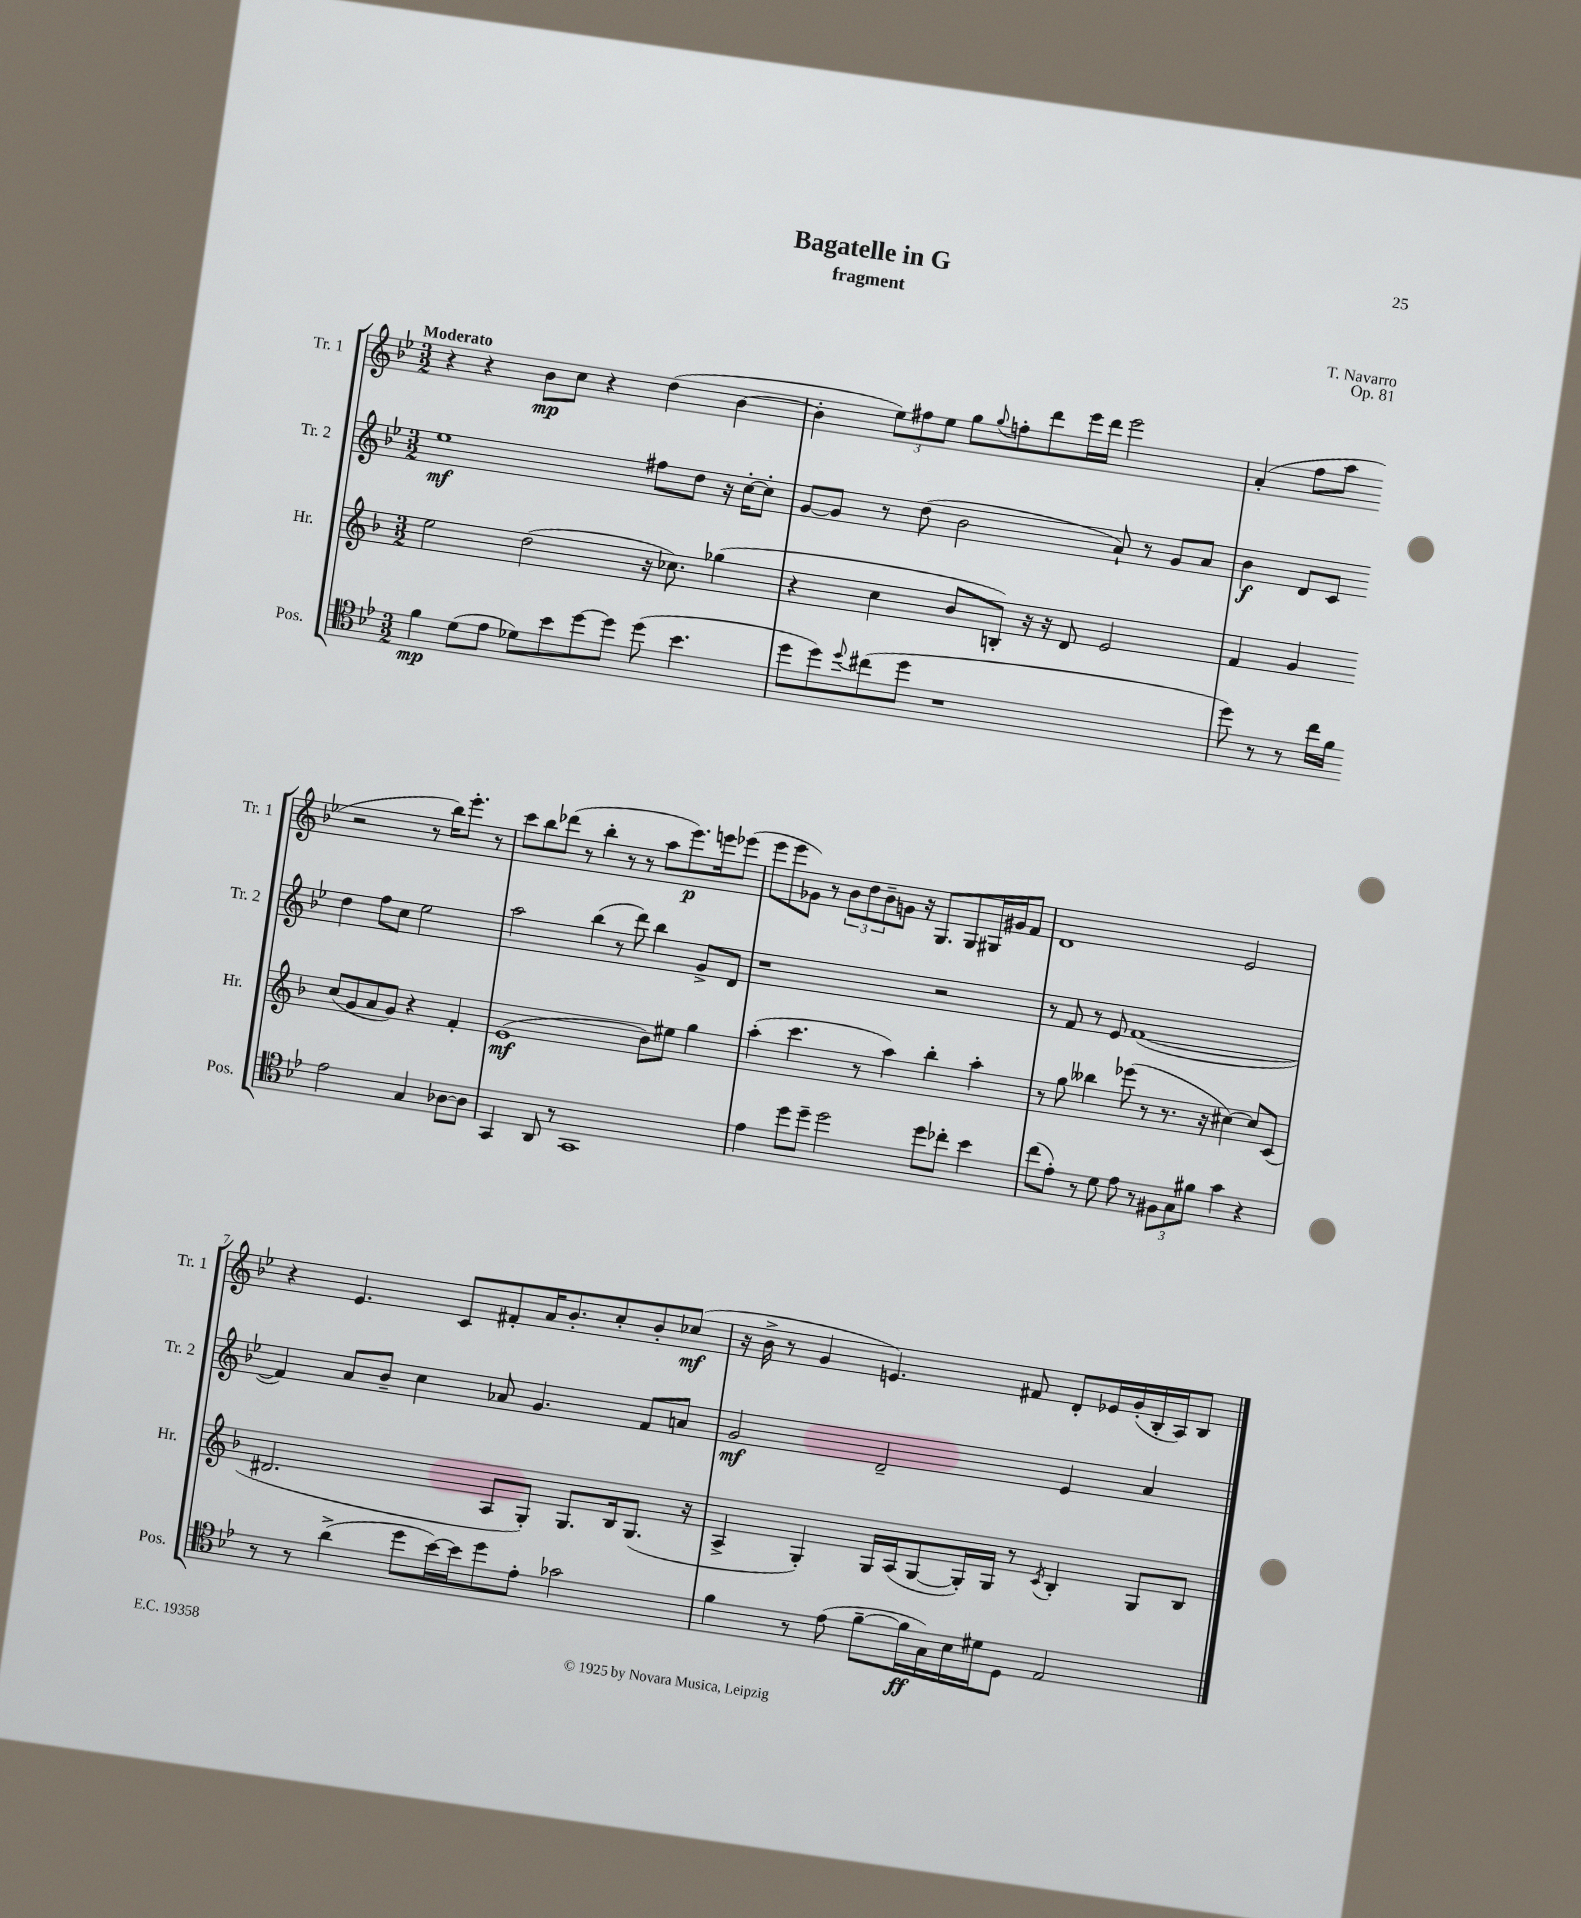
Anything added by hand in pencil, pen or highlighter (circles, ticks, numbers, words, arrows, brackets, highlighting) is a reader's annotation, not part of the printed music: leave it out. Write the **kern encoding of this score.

**kern	**dynam	**kern	**dynam	**kern	**dynam	**kern	**dynam
*part4	*part4	*part3	*part3	*part2	*part2	*part1	*part1
*staff4	*staff4	*staff3	*staff3	*staff2	*staff2	*staff1	*staff1
*I"Pos.	*	*I"Hr.	*	*I"Tr. 2	*	*I"Tr. 1	*
*I'Pos.	*	*I'Hr.	*	*I'Tr. 2	*	*I'Tr. 1	*
*clefC4	*	*clefG2	*	*clefG2	*	*clefG2	*
*k[b-e-]	*	*k[b-]	*	*k[b-e-]	*	*k[b-e-]	*
*M3/2	*	*M3/2	*	*M3/2	*	*M3/2	*
=1	=1	=1	=1	=1	=1	=1	=1
!	!	!	!	!	!	!LO:TX:a:B:t=Moderato	!
4f\	mp	2ee\	.	1ee-	mf	4r	.
(8d\L	.	.	.	.	.	4r	.
8e-\J	.	.	.	.	.	.	.
8d-X\L)	.	(2dd\	.	.	.	8b-\L	mp
8b-\	.	.	.	.	.	8cc\J	.
[8dd\	.	.	.	.	.	4r	.
8dd\J]	.	.	.	.	.	.	.
(8dd\	.	16r	.	8ff#X\L	.	(4dd\	.
.	.	8.cc-X\)	.	.	.	.	.
4.b-\	.	.	.	8dd\J	.	.	.
.	.	(4gg-X\	.	16r	.	[4b-\	.
.	.	.	.	[16cc'\KL	.	.	.
.	.	.	.	8cc'\J]	.	.	.
=2	=2	=2	=2	=2	=2	=2	=2
8dd\L	.	4r	.	[8g/L	.	4b-'\]	.
8dd\)	.	.	.	8g/J]	.	.	.
8qqdd/	.	.	.	.	.	.	.
(8cc#X\	.	4cc\	.	8r	.	12ee-\L)	.
.	.	.	.	.	.	12ff#X\	.
8dd\J	.	.	.	(8dd\	.	.	.
.	.	.	.	.	.	12ee-\J	.
1r	.	8b-/L	.	2b-\	.	8gg\L	.
.	.	.	.	.	.	8qqgg/	.
.	.	8Bn'/J)	.	.	.	8ffn'\	.
.	.	16r	.	.	.	8ddd\	.
.	.	16r	.	.	.	.	.
.	.	8d/	.	.	.	16eee-\L	.
.	.	.	.	.	.	16ddd\JJ	.
.	.	2e/	.	8a`/)	.	2eee-\	.
.	.	.	.	8r	.	.	.
.	.	.	.	8g/L	.	.	.
.	.	.	.	8a/J	.	.	.
=3	=3	=3	=3	=3	=3	=3	=3
8dd\)	.	4f/	.	4b-\	f	(4a'/	.
8r	.	.	.	.	.	.	.
8r	.	4g/	.	8d/L	.	8ff\L	.
16cc\LL	.	.	.	8c/J	.	8aa\J	.
16f\JJ	.	.	.	.	.	.	.
2e-\	.	(8cc/L	.	4dd\	.	2r	.
.	.	8g/	.	.	.	.	.
.	.	8a/	.	8ff\L	.	.	.
.	.	8g/J)	.	8cc\J	.	.	.
4G/	.	4r	.	2ee-\	.	8r	.
.	.	.	.	.	.	16bb-\KL)	.
.	.	.	.	.	.	8.eee-'\J	.
[8A-X\L	.	4f'/	.	.	.	.	.
8A-\J]	.	.	.	.	.	8r	.
!!LO:LB:g=z
=4	=4	=4	=4	=4	=4	=4	=4
4GG/	.	(1e	mf	2aa\	.	8ccc\L	.
.	.	.	.	.	.	8bb-\	.
8AA/	.	.	.	.	.	(8ddd-X\J	.
8r	.	.	.	.	.	8r	.
1GG	.	.	.	(4bb-\	.	4bb-'\	.
.	.	.	.	8r	.	8r	.
.	.	.	.	8ddd\)	.	8r	.
.	.	8b-\L)	.	4bb-\	.	8aa\L	.
.	.	8ee#X\J	.	.	.	8.eee-\)	p
.	.	4gg\	.	8g^/L	.	.	.
.	.	.	.	.	.	16eeen\k	.
.	.	.	.	8d/J	.	(8eee-X\J	.
=5	=5	=5	=5	=5	=5	=5	=5
4e-\	.	(4aa'\	.	1r	.	8eee-\L	.
.	.	.	.	.	.	8eee-\	.
8dd\L	.	4.ccc\	.	.	.	8g-X\J)	.
8dd~\J	.	.	.	.	.	8r	.
2dd\	.	.	.	.	.	12b-\L	.
.	.	.	.	.	.	12dd\	.
.	.	8r	.	.	.	.	.
.	.	.	.	.	.	12b-~\	.
.	.	4aa\)	.	.	.	8gn\J	.
.	.	.	.	.	.	16r	.
.	.	.	.	.	.	8.G/L	.
8dd\L	.	4bb-'\	.	2r	.	.	.
8cc-X'\J	.	.	.	.	.	8G/	.
4b-\	.	4aa'\	.	.	.	16G#X/L	.
.	.	.	.	.	.	16g#X/J	.
.	.	.	.	.	.	8f/J	.
=6	=6	=6	=6	=6	=6	=6	=6
(8cc\L	.	8r	.	8r	.	1d	.
8e-'\J)	.	8gg\	.	8f/	.	.	.
8r	.	4bb--X\	.	8r	.	.	.
8d\	.	.	.	8e-/	.	.	.
8e-\	.	(8eee-X\	.	([1f	.	.	.
8r	.	8r	.	.	.	.	.
12F#X\L	.	8.r	.	.	.	.	.
12G\	.	.	.	.	.	.	.
12f#X\J	.	.	.	.	.	.	.
.	.	16r	.	.	.	.	.
4g\	.	[4cc#X\)	.	.	.	2e-/	.
4r	.	8cc#/L]	.	.	.	.	.
.	.	(8c/J	.	.	.	.	.
!!LO:LB:g=z
=7	=7	=7	=7	=7	=7	=7	=7
8r	.	2.d#X/	.	4f/])	.	4r	.
8r	.	.	.	.	.	.	.
(4a^\	.	.	.	8a/L	.	4.e-/	.
.	.	.	.	8b-~/J	.	.	.
8dd\L	.	.	.	4cc\	.	.	.
[16b-\L)	.	.	.	.	.	8c/L	.
16b-\J]	.	.	.	.	.	.	.
8dd\	.	8A/L	.	8a-X/	.	8f#X'/	.
8e-'\J	.	8G'/J)	.	4.g/	.	16a/K	.
.	.	.	.	.	.	8.b-'/	.
2g-X\	.	8.G/L	.	.	.	.	.
.	.	.	.	.	.	8cc'/	.
.	.	16B-/k	.	.	.	.	.
.	.	(8.G/J	.	8f/L	.	8b-'/	.
.	.	.	.	8an/J	.	(8cc-X/J	mf
.	.	16r	.	.	.	.	.
=8	=8	=8	=8	=8	=8	=8	=8
4f\	.	4A^/	.	2g/	mf	16r	.
.	.	.	.	.	.	16b-^\	.
.	.	.	.	.	.	8r	.
8r	.	4G'/)	.	.	.	4g/	.
(8e-\	.	.	.	.	.	.	.
[8f~\L	.	16G/LL	.	2d~/	.	4.en/)	.
.	.	(16A/J	.	.	.	.	.
16f\L]	ff	[8G/	.	.	.	.	.
16G\)	.	.	.	.	.	.	.
16B-\	.	16G'/L])	.	.	.	.	.
16d#X\J	.	16G/JJ	.	.	.	.	.
8D\J	.	8r	.	.	.	8f#X/	.
.	.	8qc/	.	.	.	.	.
2E-/	.	4B-'/	.	4e-/	.	8d'/L	.
.	.	.	.	.	.	16e-X/L	.
.	.	.	.	.	.	(16g'/	.
.	.	8G/L	.	4a/	.	16B-'/	.
.	.	.	.	.	.	16A/J)	.
.	.	8B-/J	.	.	.	8B-/J	.
==	==	==	==	==	==	==	==
*-	*-	*-	*-	*-	*-	*-	*-
